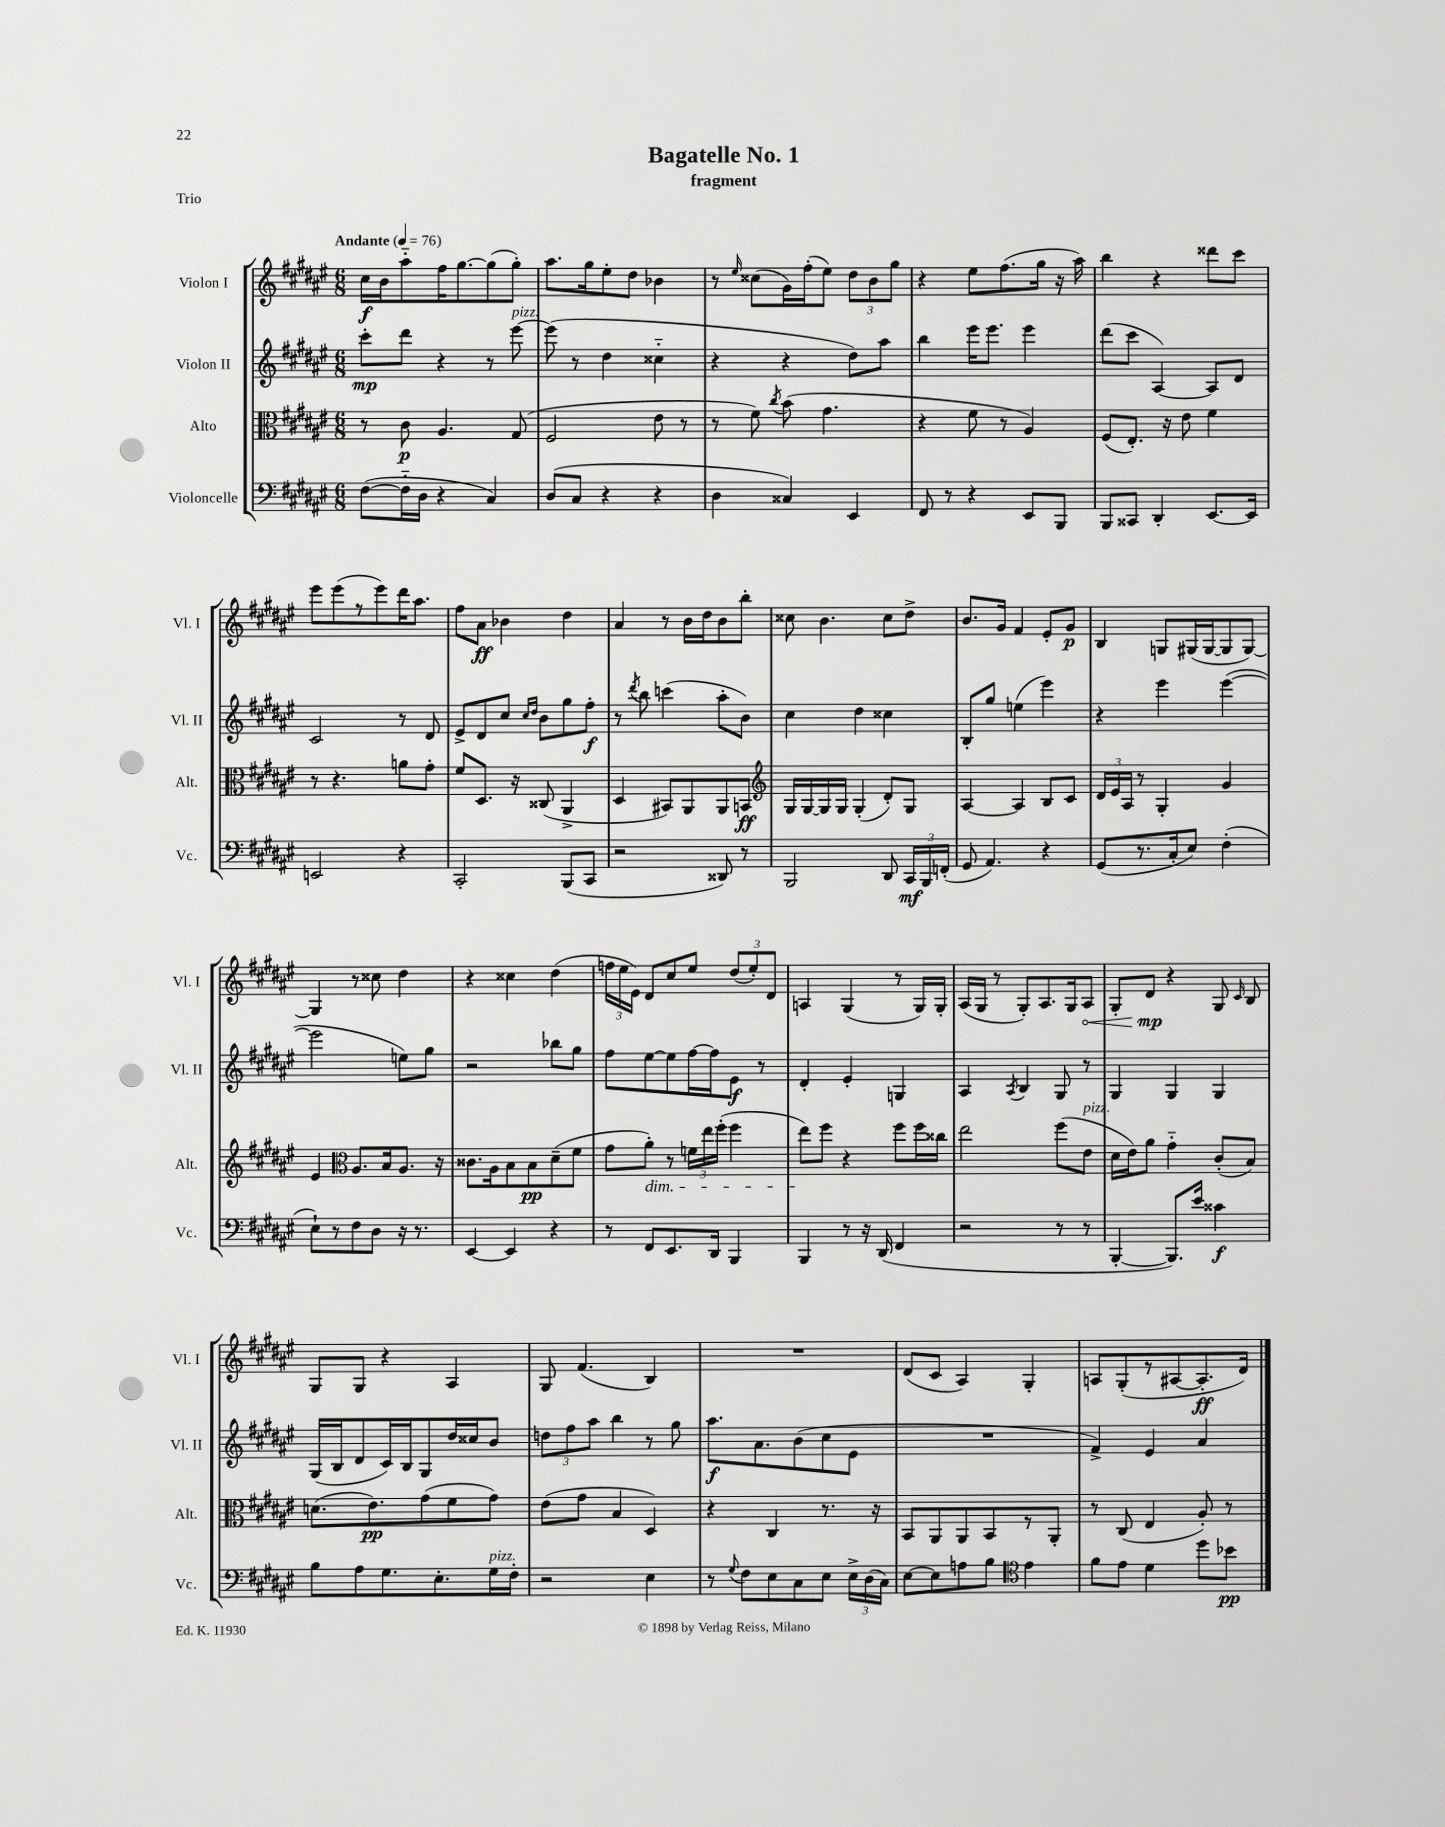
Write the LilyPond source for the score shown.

\header { title = "Bagatelle No. 1" subtitle = "fragment" piece = "Trio" }
<<
\new StaffGroup <<
\new Staff = "s0" \with { instrumentName = "Violon I" shortInstrumentName = "Vl. I" } {
    \clef treble \key fis \major \numericTimeSignature \time 6/8 \tempo "Andante" 4 = 76
    \autoBeamOff cis''16[\f b'16 ais''8-_ fis''16 gis''8.~ gis''8( gis''8]-.) |
    ais''8.[ gis''16 eis''8-. dis''8] bes'4 |
    r8 \grace { eis''16 } cisis''8[( gis'16) fis''16-.( eis''8]) \tuplet 3/2 { dis''8[ b'8 gis''8] } |
    r4 eis''8[ fis''8.( gis''16] r16 ais''16) |
    b''4 r4 disis'''8[ cis'''8] |
    eis'''8[ eis'''8( r8 eis'''8) dis'''16 ais''8.] |
    fis''8[ ais'8]\ff bes'4 dis''4 |
    ais'4 r8 b'16[ dis''16 b'8 b''8]-. |
    cisis''8 b'4. cisis''8[ dis''8]-> |
    b'8.[ gis'16] fis'4 eis'8[-. gis'8]\p |
    b4 g8[ gis16( gis16~ gis8 gis8]~) |
    gis4 r8 cisis''8 dis''4 |
    r4 cisis''4 dis''4( |
    \tuplet 3/2 { f''16[ eis''16 eis'16]) } dis'8[ cis''8 eis''8] \tuplet 3/2 { dis''8[( eis''8-.) dis'8] } |
    a4 gis4( r8 gis16[) gis16]-. |
    ais16[( gis16] r8 gis8[-.) ais8. gis16 \once \override Hairpin.circled-tip = ##t ais8]\< |
    gis8[-. dis'8]\mp\! r4 gis8 \grace { cis'16 } b8 |
    gis8[ gis8] r4 ais4 |
    gis8 fis'4.( b4) |
    R2. |
    dis'8[( cis'8] ais4) gis4-. |
    a8[ gis8-.( r8 ais8~ ais8.-.\ff dis'16]) \bar "|." |
}
\new Staff = "s1" \with { instrumentName = "Violon II" shortInstrumentName = "Vl. II" } {
    \clef treble \key fis \major \numericTimeSignature \time 6/8
    \autoBeamOff cis'''8[-.\mp dis'''8] r4 r8 eis'''8~^\markup { \italic "pizz." } |
    eis'''8( r8 dis''4 cisis''4-_ |
    r4 r4 dis''8[) ais''8] |
    b''4 eis'''16[ eis'''8.] eis'''4 |
    dis'''8[( cis'''8] ais4~) ais8[ dis'8] |
    cis'2 r8 dis'8 |
    eis'8[-> dis'8 cis''8] \grace { cis''16[ dis''16] } b'8[ gis''8 fis''8]-.\f |
    r8 \acciaccatura { dis'''8 } b''8 c'''4( ais''8[-. b'8]) |
    cis''4 dis''4 cisis''4 |
    b8[-. gis''8] e''4( eis'''4) |
    r4 eis'''4 eis'''4~( |
    eis'''2 e''8[) gis''8] |
    r2 bes''8[ gis''8] |
    fis''8[ eis''8~ eis''8 fis''16~ fis''16 eis'8]\f r8 |
    dis'4-. eis'4-. g4 |
    ais4 \acciaccatura { ais8 } b4 gis8 r8 |
    gis4 gis4 gis4 |
    gis16[( b16 dis'8 cis'16) b16 gis8 dis''16 cisis''16 b'8] |
    \tuplet 3/2 { d''8[ fis''8 ais''8] } b''4 r8 gis''8 |
    ais''8.[\f ais'8. b'8( cis''8 eis'8] |
    R2. |
    fis'4->) eis'4 ais'4 \bar "|." |
}
\new Staff = "s2" \with { instrumentName = "Alto" shortInstrumentName = "Alt." } {
    \clef alto \key fis \major \numericTimeSignature \time 6/8
    \autoBeamOff r8 cis'8\p ais4. gis8( |
    fis2 eis'8 r8 |
    r8 fis'8) \acciaccatura { cis''8 } b'8( gis'4. |
    r4 fis'8 r8 ais4) |
    fis8[( eis8.]-.) r16 eis'8 fis'4 |
    r8 r4. a'8[ gis'8]-. |
    fis'8[ dis8.] r16 cisis8( ais,4-> |
    dis4 bis,8[) ais,8 ais,8 b,8]\ff |
    \clef treble gis16[ gis16~ gis16 gis16] gis4-.( dis'8[-.) gis8] |
    ais4~ ais4 b8[ cis'8] |
    \tuplet 3/2 { dis'16[ eis'16 ais16] } r8 gis4-. gis'4 |
    eis'4 \clef alto ais8.[ b16 ais8.] r16 |
    cisis'8.[ ais16 b8 b8\pp dis'8--( fis'8] |
    gis'8[ ais'8]-.\dim) r8 \tuplet 3/2 { f'16[ eis''16 fis''16]-.( } fis''4 |
    eis''8[\!) fis''8] r4 fis''8[ fis''16 cisis''16] |
    eis''2 fis''8[( eis'8]^\markup { \italic "pizz." } |
    dis'16[ eis'16) ais'8] gis'4-_ cis'8[-.( b8]) |
    d'8.[( eis'8.\pp) gis'8( fis'8 gis'8]) |
    eis'8[( gis'8] b4 dis4) |
    r4 cis4 r8. r16 |
    b,8[ ais,8 ais,8 b,8 r8 ais,8]-. |
    r8 cis8( eis4 ais8-.) r8 \bar "|." |
}
\new Staff = "s3" \with { instrumentName = "Violoncelle" shortInstrumentName = "Vc." } {
    \clef bass \key fis \major \numericTimeSignature \time 6/8
    \autoBeamOff fis8[~( fis16-_ dis16] r4 cis4) |
    dis8[( cis8] r4 r4 |
    dis4 cisis4) eis,4 |
    fis,8 r8 r4 eis,8[ b,,8] |
    b,,8[ cisis,8] dis,4-. eis,8.[~ eis,16] |
    e,2 r4 |
    cis,2-. b,,8[( cis,8] |
    r2 disis,8) r8 |
    b,,2 dis,8 \tuplet 3/2 { cis,16[\mf b,,16 f,16]-.( } |
    gis,8 ais,4.) r4 |
    gis,8[( r8. cis16-. eis8]) fis4-.( |
    eis8[-!) r8 fis8 dis8] r16 r8. |
    eis,4~ eis,4 r4 |
    r8 fis,8[ eis,8. dis,16] b,,4 |
    b,,4 r8 r16 dis,16( fis,4 |
    r2 r8 r8 |
    b,,4~-. b,,8.[) eis'16] cisis'4\f |
    b8[ ais8 gis8. eis8.-. gis16^\markup { \italic "pizz." } fis16]-. |
    r2 eis4 |
    r8 \appoggiatura { gis8 } fis8[ eis8 cis8 eis8] \tuplet 3/2 { eis16[-> dis16( cis16]) } |
    eis8[~ eis8 a8 b8] \clef tenor eis'4 |
    fis'8[ eis'8] dis'4 dis''8[ bes'8]\pp \bar "|." |
}
>>
>>
\layout { \context { \Score \remove "Bar_number_engraver" } }
